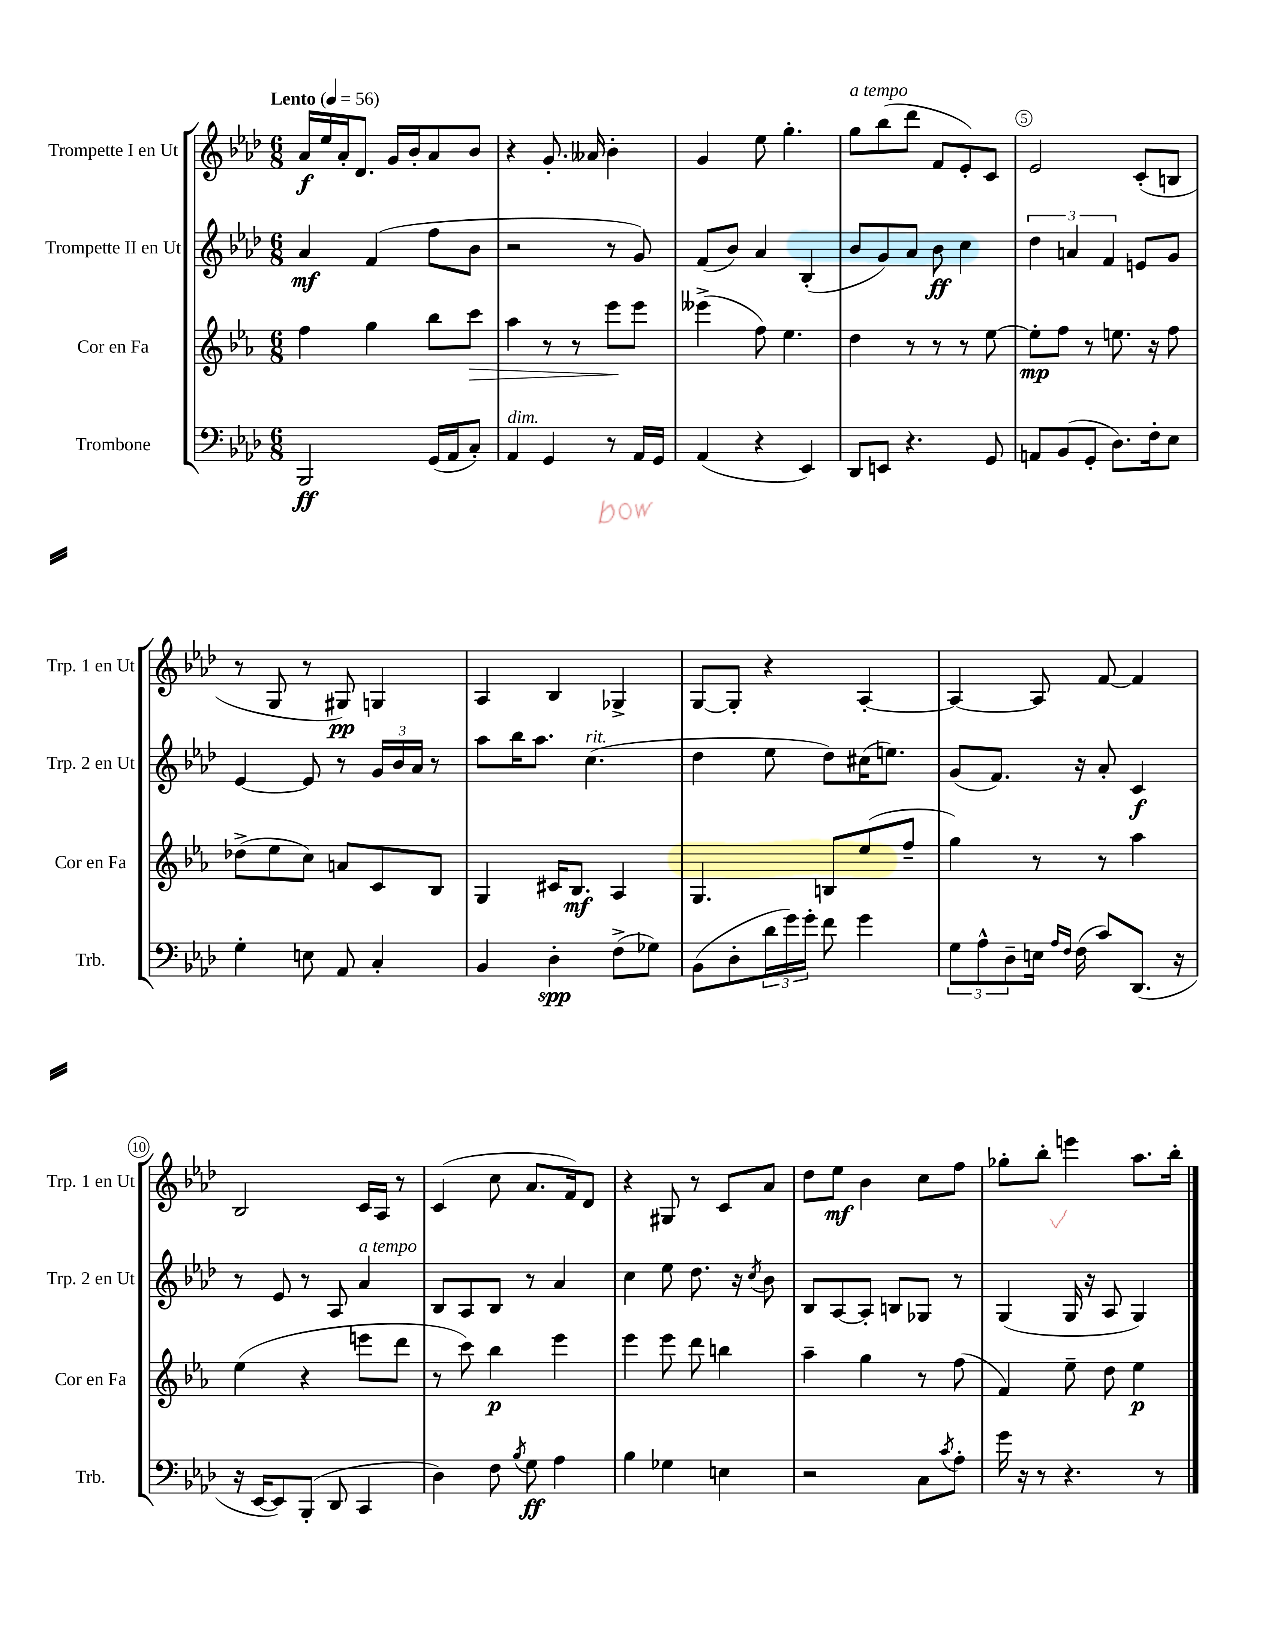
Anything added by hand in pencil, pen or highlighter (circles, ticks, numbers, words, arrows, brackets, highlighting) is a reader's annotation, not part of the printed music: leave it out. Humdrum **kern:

**kern	**kern	**kern	**kern
*staff4	*staff3	*staff2	*staff1
*clefF4	*clefG2	*clefG2	*clefG2
*k[b-e-a-d-]	*k[b-e-a-]	*k[b-e-a-d-]	*k[b-e-a-d-]
*M6/8	*M6/8	*M6/8	*M6/8
*MM56	*MM56	*MM56	*MM56
2BBB-/	4ff\	4a-/	16a-/LL
.	.	.	16ee-/
.	.	.	16a-'/J
.	.	.	8.d-/J
.	4gg\	(4f/	.
.	.	.	16g/LL
.	.	.	16b-'/J
(16GG/LL	8bb-\L	8ff\L	8a-/
16AA-/J	.	.	.
8C'/J)	8ccc\J	8b-\J	8b-/J
=	=	=	=
4AA-/	4aa-\	2r	4r
4GG/	8r	.	8.g'/
.	8r	.	.
.	.	.	16a--/
8r	8eee-\L	8r	4b-'\
16AA-/LL	8eee-\J	8g/)	.
16GG/JJ	.	.	.
=	=	=	=
(4AA-/	(4eee--^\	(8f/L	4g/
.	.	8b-/J)	.
4r	8ff\)	4a-/	8ee-\
.	4.ee-\	.	4.gg'\
4EE-/)	.	(4B-'/	.
=	=	=	=
8DD-/L	4dd\	8b-/L	8gg\L
8EE/J	.	8g/)	(8bb-\
4.r	8r	8a-/J	8ddd-\J
.	8r	8b-\	8f/L
.	8r	4cc\	8e-'/)
8GG/	[8ee-\	.	8c/J
=	=	=	=
8AA/L	8ee-'\]L	6dd-\	2e-/
(8BB-/	8ff\J	.	.
.	.	6a/	.
8GG'/J	8r	.	.
.	.	6f/	.
8.D-\L)	8.ee\	.	.
.	.	8e/L	(8c'/L
16F'\k	16r	.	.
8E-\J	8ff\	8g/J	8B/J
=	=	=	=
4G'\	(8dd-^\L	[4e-/	8r
.	8ee-\	.	8G/
8E\	8cc\J)	8e-/]	8r
8AA-/	8a/L	8r	8G#/)
4C'/	8c/	24g/LL	4G/
.	.	24b-/	.
.	.	24a-/JJ	.
.	8B-/J	8r	.
=	=	=	=
4BB-/	4G/	8aa-\L	4A-/
.	.	16bb-\K	.
.	.	8.aa-\J	.
4D-'\	16c#/LK	.	4B-/
.	8.B-/J	.	.
.	.	(4.cc\	.
(8F^\L	4A-/	.	4G-^/
8G-\J)	.	.	.
=	=	=	=
(8BB-\L	4.G/	4dd-\	[8G/L
8D-'\	.	.	8G'/]J
24d-\L	.	8ee-\	4r
24g\)	.	.	.
24g'\JJ	.	.	.
8f\	8B/L	8dd-\L)	.
4g\	(8ee-/	(16cc#\K	[4A-'/
.	.	8.ee\J)	.
.	8ff~/J	.	.
=	=	=	=
12G\L	4gg\)	(8g/L	4A-/_
12A-^^\	.	.	.
.	.	8.f/J)	.
12D-~\	.	.	.
16E\Jk	8r	.	8A-/]
16qqA-/LL	.	.	.
16qqF/JJ	.	.	.
(16F\	.	16r	.
8c/L)	8r	8a-'/	[8f/
(8.DD-/J	4aa-\	4c/	4f/]
16r	.	.	.
=	=	=	=
16r	(4ee-\	8r	2B-/
[16EE-/LK	.	.	.
8EE-/])	.	8e-/	.
(8BBB-'/J	4r	8r	.
8DD-/	.	8A-/	.
4CC/	8eee\L	4a-/	16c/LL
.	.	.	16A-/JJ
.	8ddd\J	.	8r
=	=	=	=
4D-\)	8r	8B-/L	(4c/
.	8ccc\)	8A-/	.
8F\	4bb-\	8B-/J	8cc\
8qB-/	.	.	.
8G\	.	8r	8.a-/L
4A-\	4eee-\	4a-/	.
.	.	.	16f/k)
.	.	.	8d-/J
=	=	=	=
4B-\	4eee-\	4cc\	4r
4G-\	8eee-\	8ee-\	8G#/
.	8ddd\	8.dd-\	8r
4E\	4bb\	.	8c/L
.	.	16r	.
.	.	8qcc/	.
.	.	8b-\	8a-/J
=	=	=	=
2r	4aa-~\	8B-/L	8dd-\L
.	.	[8A-/	8ee-\J
.	4gg\	8A-'/]J	4b-\
.	.	8B/L	.
8C\L	8r	8G-/J	8cc\L
8qc/	.	.	.
8A-'\J	(8ff\	8r	8ff\J
=	=	=	=
16g\	4f/)	(4G/	8gg-'\L
16r	.	.	.
8r	.	.	8bb-'\J
4.r	8ee-~\	16G/	4eee\
.	.	16r	.
.	8dd\	8A-/	.
.	4ee-\	4G/)	8.aa-\L
8r	.	.	.
.	.	.	16bb-'\Jk
==	==	==	==
*-	*-	*-	*-
